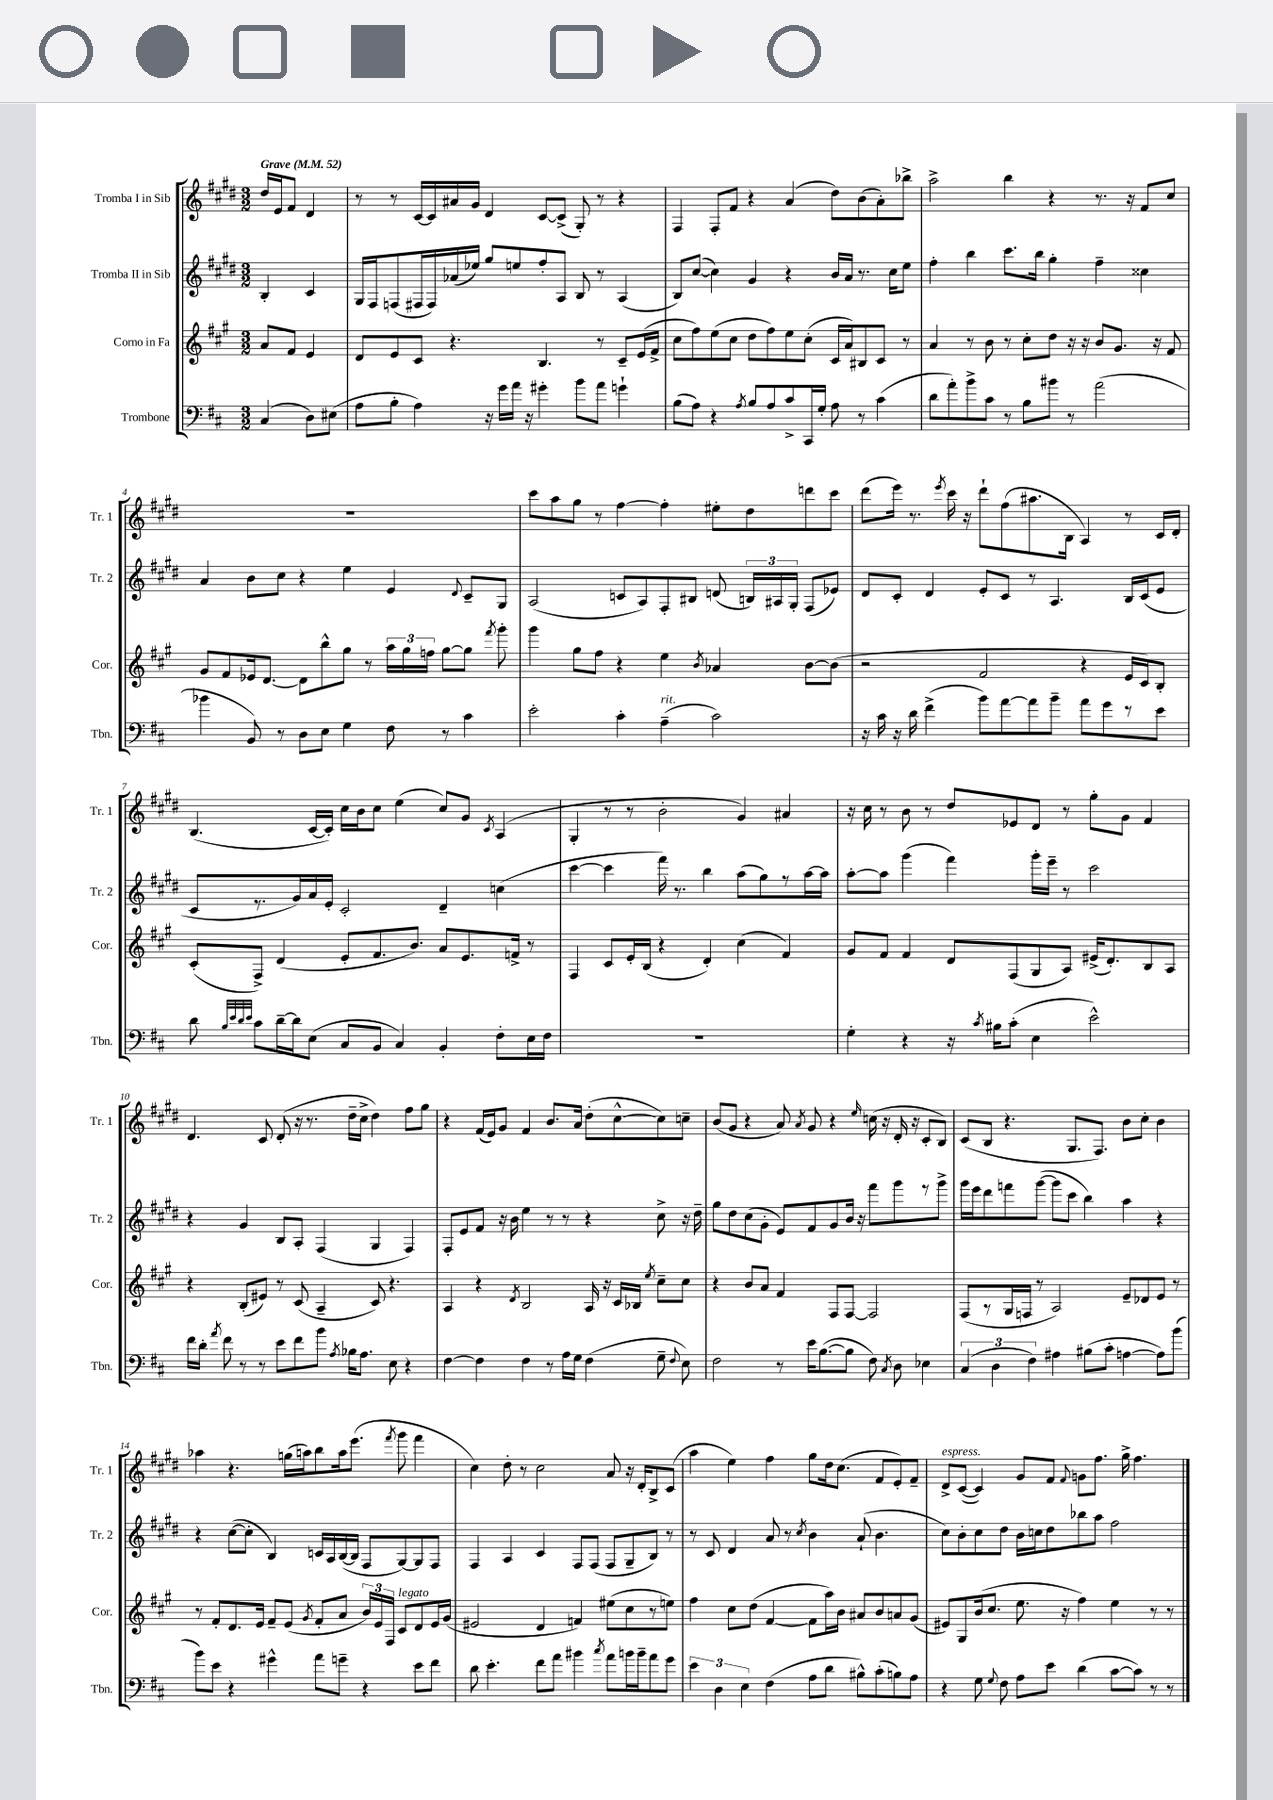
<<
\new StaffGroup <<
\new Staff = "s0" \with { instrumentName = "Tromba I in Sib" shortInstrumentName = "Tr. 1" } {
    \clef treble \key e \major \numericTimeSignature \time 3/2 \partial 2 \tempo "Grave" 4 = 52
    \autoBeamOff dis''16[ e'16 fis'8] dis'4 |
    r8 r8 cis'16[~ cis'16 ais'16 gis'16] dis'4 cis'8[~ cis'8]->( gis8-.) r8 r4 |
    fis4 fis8[-. fis'8] r4 a'4( dis''8[) b'8( a'8-.) bes''8]-> |
    a''2-> b''4 r4 r8. r16 fis'8[ cis''8] |
    R1. |
    cis'''8[ a''8 gis''8] r8 fis''4~ fis''4-. eis''8[-. dis''8 d'''8 cis'''8] |
    dis'''8[( e'''16]) r8. \acciaccatura { e'''8 } cis'''16 r16 dis'''8[-! fis''8( ais''8. b16] a4) r8 cis'16[ dis'16]-. |
    b4.( cis'16[~ cis'16]-.) cis''16[ b'16 cis''8] e''4( cis''8[) gis'8] \acciaccatura { cis'8 } a4( |
    gis4-. r8 r8 b'2-. gis'4) ais'4 |
    r16 cis''16 r8 b'8 r8 dis''8[ ees'8 dis'8] r8 gis''8[-. gis'8] fis'4 |
    dis'4. cis'8 dis'8-.( r16 r8. dis''16[-- cis''16]-> dis''4) fis''8[ gis''8] |
    r4 fis'16[( e'16) gis'8] fis'4 b'8.[ a'16] dis''8[-.( cis''8~-^ cis''8) c''8]-- |
    b'8[( gis'8] r4 a'8) \acciaccatura { a'8 } gis'8 r4 \grace { e''16 } c''16( r16 dis'16-. r16 cis'8[-. b8]) |
    cis'8[( b8] r4. gis8.[ fis8.]) b'8[ cis''8]-. b'4 |
    aes''4 r4. g''16[( a''16) b''8 a''16 e'''8.]( \acciaccatura { fis'''8 } gis'''8 fis'''4 |
    cis''4) dis''8-. r8 cis''2 a'8 r16 dis'16[-. b8-> cis'8]( |
    a''4 e''4) fis''4 gis''8[ dis''16 cis''8.]( fis'8[ e'8-.) fis'8]-- |
    dis'8[->^\markup { \italic "espress." } cis'8]~( cis'4) gis'8[ fis'8] \appoggiatura { fis'8 } g'8[ fis''8.] gis''16-> fis''4. \bar "|." |
}
\new Staff = "s1" \with { instrumentName = "Tromba II in Sib" shortInstrumentName = "Tr. 2" } {
    \clef treble \key e \major \numericTimeSignature \time 3/2 \partial 2
    \autoBeamOff b4-. cis'4 |
    gis16[ fis16 f8( fis16 fis16) aes'16( ees''16]) gis''8[ e''8 fis''8-. a8] b8 r8 a4( |
    b8[) cis''8]~( cis''4) gis'4 r4 b'16[ a'16] r8. cis''16[ e''8] |
    fis''4-. b''4 cis'''8.[ b''16] gis''4-. fis''4-- cisis''4 |
    a'4 b'8[ cis''8] r4 e''4 e'4 \appoggiatura { dis'8 } cis'8[-- gis8] |
    a2( c'8[ a8) fis8-. bis8] d'8( \tuplet 3/2 { b16[) ais16 gis16]-. } fis8[( ees'8]) |
    dis'8[ cis'8]-. dis'4 e'8[-. cis'8] r8 a4. b16[ cis'16( e'8] |
    cis'8[ r8. gis'16) a'16 e'16]-. cis'2-. dis'4-- c''4( |
    cis'''4~ cis'''4 fis'''16) r8. b''4 a''8[( gis''8) r8 a''16~ a''16] |
    a''8[~-. a''8] gis'''4( fis'''4) gis'''16[-. e'''16]-- r8 cis'''2 |
    r4 gis'4 b8[ a8]-. fis4( gis4 fis4) |
    fis8[-. e'8 fis'8] r16 b'16 e''4 r8 r8 r4 cis''8-> r16 dis''16-- |
    gis''8[ dis''8 cis''8( gis'8]-. e'8[) fis'8 gis'8 b'16] r16 fis'''8[ gis'''8 r8 gis'''8]-> |
    gis'''16[ e'''16 dis'''8 f'''8 gis'''8]~( gis'''8[ cis'''8] b''4) a''4 r4 |
    r4 cis''8[~( cis''8]-. b4) c'16[ a16 b16~( b16] fis8[ gis8~) gis8 fis8] |
    fis4 a4 cis'4 fis8[ fis8]( fis8[ gis8-- b8]) r8 |
    r8 cis'8 dis'4 a'8 r8 \acciaccatura { cis''8 } b'4 a'8-!( b'4. |
    cis''8[) b'8-. cis''8 dis''8] b'16[ c''16 dis''8 bes''8 a''8] fis''2 \bar "|." |
}
\new Staff = "s2" \with { instrumentName = "Corno in Fa" shortInstrumentName = "Cor." } {
    \clef treble \key a \major \numericTimeSignature \time 3/2 \partial 2
    \autoBeamOff a'8[ fis'8] e'4 |
    d'8[ e'8 cis'8] r4. b4. r8 cis'8[-- e'16( fis'16]-> |
    cis''8[ fis''8) e''8( cis''8] d''8[ fis''8) e''8 cis''8]-.( cis'16[ a'16) bis8 cis'8] r8 |
    a'4 r8 b'8 r8 cis''8[-. d''8] r16 r16 b'8[ gis'8.] r16 fis'8 |
    gis'8[ fis'8 ees'16 d'8.]~ d'8[ b''8-^ gis''8] r8 \tuplet 3/2 { a''16[ gis''16 f''16] } gis''8[~ gis''8] \acciaccatura { fis'''8 } gis'''8-. |
    gis'''4 gis''8[ fis''8] r4 e''4 \acciaccatura { b'8 } aes'4 b'8[~ b'8]( |
    r2 fis'2 r4 e'16[ cis'16) b8]-. |
    cis'8[-.( fis8]->) d'4( e'8[-. fis'8. b'8.]) a'8[ e'8. f'16]-> r8 |
    fis4 cis'8[ e'16-. b16]( r4 d'4-.) cis''4( fis'4) |
    gis'8[ fis'8] fis'4 d'8[ fis8( gis8 a8]) eis'16[->( d'8.-.) b8 a8] |
    r4 b8[-.( eis'8]) r8 cis'8( a4-- cis'8) r4. |
    a4 r4 \acciaccatura { d'8 } b2 a16 r16 cis'16[ bes16] \acciaccatura { e''8 } cis''8[-- cis''8] |
    r4 b'8[ a'8] fis'4 fis8[ fis8]~ fis2 |
    fis8[( r8 gis16 f16] r8 a2) e'8[-- des'8 e'8] r8 |
    r8 fis'8[-. d'8. e'16] fis'8[-- e'8]( \acciaccatura { gis'8 } fis'8[-. a'8] \tuplet 3/2 { b'16[) e'16 fis16] } cis'8[^\markup { \italic "legato" } d'8 e'16 gis'16]( |
    eis'2 d'4 f'4) eis''8[( cis''8 r8 e''8]) |
    fis''4 cis''8[ d''8]( fis'4~ fis'8[ a''16) b'16] ais'8[ b'8 a'8 gis'8]( |
    eis'8[) gis8 b'16( cis''8.] e''8. r16 fis''4) e''4 r8 r8 \bar "|." |
}
\new Staff = "s3" \with { instrumentName = "Trombone" shortInstrumentName = "Tbn." } {
    \clef bass \key d \major \numericTimeSignature \time 3/2 \partial 2
    \autoBeamOff cis4( d8[) eis8]( |
    a8[ b8]-. a4) r16 g'16[ a'16] r16 gis'4-. b'8[ a'8] g'4-! |
    b8[( a8]) r4 \acciaccatura { a8 } b8[ a8 cis'8-> cis,16 g16]-. a8 r8 cis'4( |
    d'8[ a'8-.) b'8-> cis'8] r8 b8[ bis'8] r8 a'2( |
    bes'4 b,8) r8 d8[ e8] g4 fis8 r8 cis'4 |
    e'2-. cis'4-. a4--^\markup { \italic "rit." }( cis'2) |
    r16 cis'16 r16 d'16 fis'4->( b'8[) a'8~ a'8 b'8]-- a'8[ g'8 r8 e'8] |
    d'8 \grace { b32[ e'32 d'32 e'32] } cis'8[ d'16~-- d'16 e8]( cis8[ b,8] cis4) b,4-. fis8[-. e16 fis16] |
    R1. |
    g4-. r4 r16 \acciaccatura { cis'8 } bis16[ cis'8]-.( e4 e'2-^) |
    fis'16[ d'16]-. \acciaccatura { a'8 } fis'8 r8 r8 e'8[ fis'8 b'8] \acciaccatura { a8 } bes16[ a8.] e8 r4 |
    fis4~ fis4 fis4 r8 a16[ g16] fis4( g8-- \appoggiatura { fis8 } e8) |
    fis2 r8 e'16[ b8.~( b8] fis8) \acciaccatura { cis8 } d8 ees4 |
    \tuplet 3/2 { cis4( d4 fis4) } ais4 bis8[( cis'8]-. a4~ a8[) b'8]( |
    b'8[) e'8] r4 gis'4-^ a'8[ g'8]-- r4 e'8[ fis'8] |
    d'8 e'4.-. fis'8[ a'8] bis'4 \acciaccatura { cis''8 } a'8[ b'16 b'16-- a'8 g'8] |
    \tuplet 3/2 { e'4 d4 e4 } fis4( a8[ d'8] bis8[-^) cis'8-.( b8) a8] |
    r4 g8 \appoggiatura { g8 } fis8 a8[ e'8] d'4( cis'8[~ cis'8]) r8 r8 \bar "|." |
}
>>
>>
